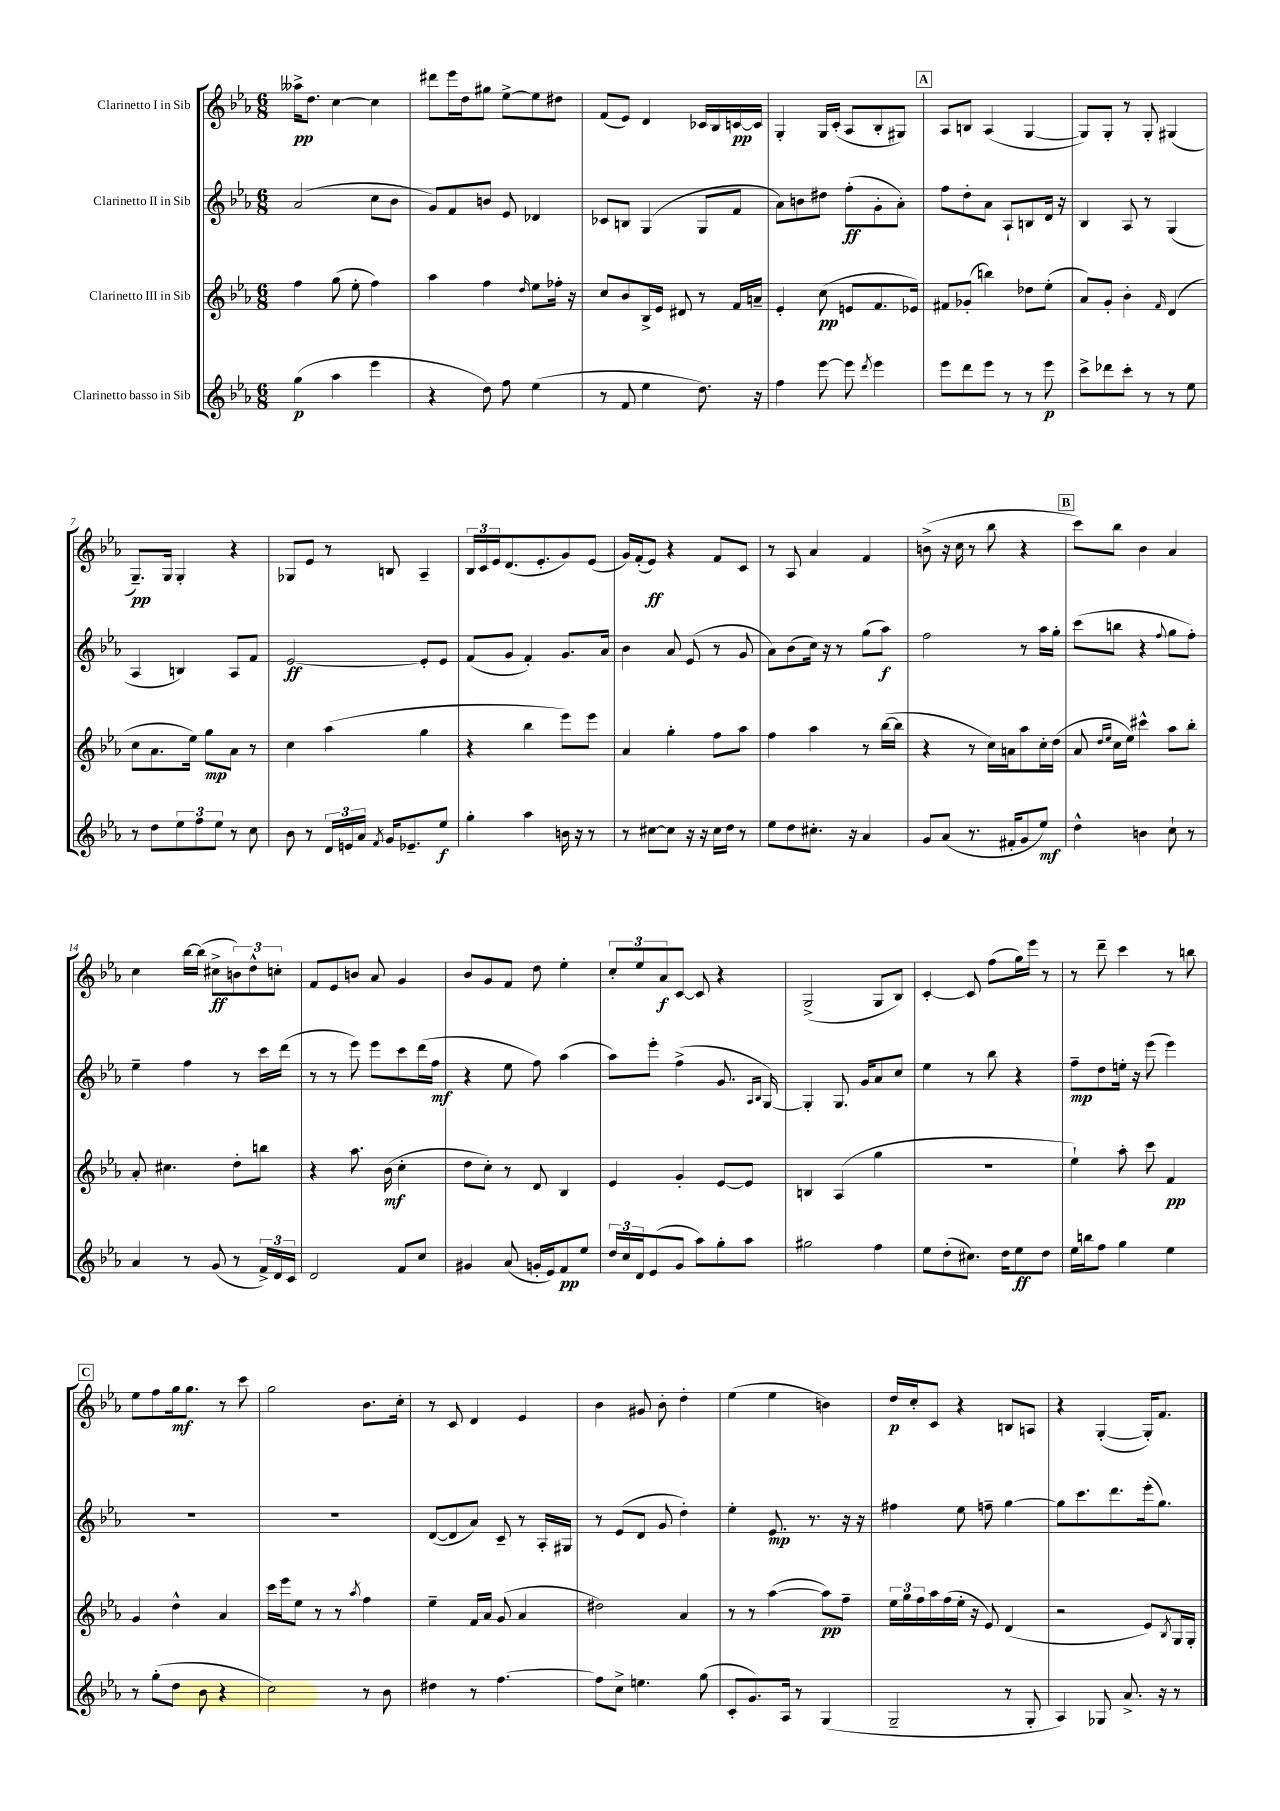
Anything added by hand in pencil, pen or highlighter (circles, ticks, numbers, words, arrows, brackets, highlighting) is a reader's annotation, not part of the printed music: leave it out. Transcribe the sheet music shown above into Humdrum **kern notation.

**kern	**kern	**kern	**kern
*staff4	*staff3	*staff2	*staff1
*clefG2	*clefG2	*clefG2	*clefG2
*k[b-e-a-]	*k[b-e-a-]	*k[b-e-a-]	*k[b-e-a-]
*M6/8	*M6/8	*M6/8	*M6/8
(4gg	4ff	(2a-	16aa--^
.	.	.	8.dd
4aa-	(8gg	.	[4cc
.	8ee-'	.	.
4eee-	4ff)	8cc	4cc]
.	.	8b-	.
=	=	=	=
4r	4aa-	8g)	8ddd#
.	.	8f	16eee-
.	.	.	16dd
8dd)	4ff	8b	8gg#
8ff	.	8e-	[8ee-^
.	16qqdd	.	.
(4ee-	8ee-	4d-	8ee-]
.	16ff-'	.	8dd#
.	16r	.	.
=	=	=	=
8r	8cc	8c-	(8f
8f	8b-	8B	8e-)
4ee-	16B-^	(4G	4d
.	16e-	.	.
.	8d#	.	.
8.dd)	8r	8G	16c-
.	.	.	16B-
.	16f	8f	[16c
16r	16a~	.	16c]
=	=	=	=
4ff	4e-'	8a-)	4G'
.	.	8b	.
[8eee-	(8cc	8dd#	16G
.	.	.	(16c'
8eee-]	8e	(8ff'	8A-
8qddd	.	.	.
4eee-	8.f	8g'	8B-'
.	.	8a-')	8G#)
.	16e-)	.	.
=	=	=	=
8eee-	8f#	8ff	8A-
8ddd	(8g-'	8dd'	8B
8eee-	4bb)	8a-	(4A-
8r	.	8A-`	.
8r	8dd-	8B	[4G
8eee-	(8ee-'	16d	.
.	.	16r	.
=	=	=	=
8ccc^	8a-)	4B-	8G])
8ddd-	8g'	.	8G'
8ccc'	4b-'	8A-	8r
8r	.	8r	8G'
.	16qqf	.	.
8r	(4d	(4G	(4G#
8ee-	.	.	.
=	=	=	=
8r	8cc	4A-	8.G~)
8dd	8.a-	.	.
.	.	.	16G
12ee-	.	4B)	4G'
.	16ee-)	.	.
12ff	.	.	.
.	8gg	.	.
12ee-	.	.	.
8r	8a-	8A-	4r
8cc	8r	8f	.
=	=	=	=
8b-	4cc	[2e-	8G-
8r	.	.	8e-
24d	(4aa-	.	8r
24e	.	.	.
24a-	.	.	.
8qf	.	.	.
16g	.	.	8B
8.e-~	.	.	.
.	4gg	8e-']	4A-~
8ee-	.	8e-	.
=	=	=	=
4gg'	4r	(8f	24B-
.	.	.	24c
.	.	.	24e-
.	.	8g	(8.d
4aa-	4bb-	4f')	.
.	.	.	8.e-'
16b	8eee-)	8.g	8g)
16r	.	.	.
8r	8eee-	.	(8e-
.	.	16a-	.
=	=	=	=
8r	4a-	4b-	16g)
.	.	.	(16f'
[8cc#	.	.	8e-)
8cc#]	4gg'	8a-	4r
16r	.	(8e-	.
16r	.	.	.
16cc#	8ff	8r	8f
16dd	.	.	.
8r	8aa-	8g	8c
=	=	=	=
8ee-	4ff	8a-)	8r
8dd	.	(8b-	8A-
8.cc#'	4aa-	16cc)	4a-
.	.	16r	.
.	.	8r	.
16r	.	.	.
4a-	8r	(8gg	4f
.	([16bb-	8aa-)	.
.	16bb-]	.	.
=	=	=	=
8g	4r	2ff	(8b^
(8a-	.	.	16r
.	.	.	16cc
8.r	8r	.	8r
.	16cc)	.	8bb-
16f#'	16a	.	.
8g	8aa-	8r	4r
8ee-)	16cc'	16aa-	.
.	(16dd	16gg'	.
=	=	=	=
4dd^^	8a-	(8ccc	8ccc)
.	16qqdd	.	.
.	16qqee-	.	.
.	16cc	8bb	8bb-
.	16ee-)	.	.
4b	4ccc#^^	4r	4b-
.	.	8qqff	.
8cc`	8aa-	8gg	4a-
8r	8bb-'	8ff')	.
=	=	=	=
4a-	8a-'	4ee-~	4cc
.	4.cc#	.	.
8r	.	4ff	[16bb-
.	.	.	(16bb-]
(8g	.	.	8cc#^
8r	8dd'	8r	12b)
.	.	.	12dd^^
24f^)	8bb	16ccc	.
24d	.	.	12cc'
.	.	(16ddd	.
24c	.	.	.
=	=	=	=
2d	4r	8r	8f
.	.	8r	8e-
.	8.aa-	8eee-)	8b
.	.	8eee-	8a-
.	(16b-	.	.
8f	4cc'	8ccc	4g
8cc	.	(16ddd	.
.	.	16ff	.
=	=	=	=
4g#	8dd	4r	8b-
.	8cc')	.	8g
(8a-	8r	8ee-	8f
16g'	8d	8ff)	8dd
16e-)	.	.	.
8f	4B-	(4aa-	4ee-'
8ee-	.	.	.
=	=	=	=
24dd	4e-	8aa-)	12cc'
24cc	.	.	.
24d	.	.	12ee-
(8e-	.	8eee-'	.
.	.	.	12a-
8g	4g'	(4ff^	[8c
8aa-)	.	.	8c]
8gg'	[8e-	8.g	4r
8aa-	8e-]	.	.
.	.	16qqA-	.
.	.	16qqB-	.
.	.	[16G)	.
=	=	=	=
2gg#	4B	4G']	(2G^
.	(4A-	8.G	.
.	.	16g	.
4ff	4gg	8a-	8G
.	.	8cc	8B-)
=	=	=	=
8ee-	2.r	4ee-	[4c'
(8dd'	.	.	.
8.cc#)	.	8r	8c]
.	.	8bb-	(8ff
16dd	.	.	.
8ee-	.	4r	16gg)
.	.	.	16eee-
8dd	.	.	8r
=	=	=	=
16ee-	4ee-`)	8ff~	8r
16bb	.	.	.
8ff	.	8dd	8ddd~
4gg	8aa-'	16ee'	4ccc
.	.	16r	.
.	8ccc	(8eee-	.
4ee-	4f	4eee-)	8r
.	.	.	8bb
=	=	=	=
8r	4g	2.r	8ee-
(8gg'	.	.	8ff
8dd	4dd^^	.	16gg
.	.	.	8.gg
8b-	.	.	.
4r	4a-	.	8r
.	.	.	8ccc
=	=	=	=
2cc)	16ccc	2.r	2gg
.	16eee-	.	.
.	8ee-	.	.
.	8r	.	.
.	8r	.	.
.	8qaa-	.	.
8r	4ff	.	8.b-
8b-	.	.	.
.	.	.	16cc'
=	=	=	=
4dd#	4ee-~	([8d	8r
.	.	8d]	8c
8r	16f	8a-)	4d
.	16a-	.	.
[4.ff	(8g	8c~	.
.	4a-	8r	4e-
.	.	16A-'	.
.	.	16G#	.
=	=	=	=
8ff]	2dd#)	8r	4b-
8cc^	.	(8e-	.
4.ee	.	8d	8g#
.	.	8g	8b-'
.	4a-	4dd')	4dd'
(8gg	.	.	.
=	=	=	=
8c'	8r	4ee-'	(4ee-
8.g)	8r	.	.
.	([4aa-	8.e-	4ee-
16A-	.	.	.
8r	.	.	.
.	.	8.r	.
(4G	8aa-])	.	4b)
.	8ff~	16r	.
.	.	16r	.
=	=	=	=
2G~	24ee-	4ff#	16dd
.	24gg	.	.
.	.	.	16cc'
.	24ff	.	.
.	16aa-	.	8c
.	(16ff	.	.
.	16ee-'	8ee-	4r
.	16r	.	.
.	8e-)	8ff~	.
8r	(4d	[4gg	8B
8G'	.	.	8A
=	=	=	=
4A-)	2r	8gg]	4r
.	.	8.ccc	.
8G-	.	.	([4G'
.	.	8.ddd	.
8.a-^	.	.	.
.	8e-)	(16eee-'	16G'])
16r	.	8.gg)	8.f
.	8qB-	.	.
8r	16G	.	.
.	16G'	.	.
==	==	==	==
*-	*-	*-	*-
